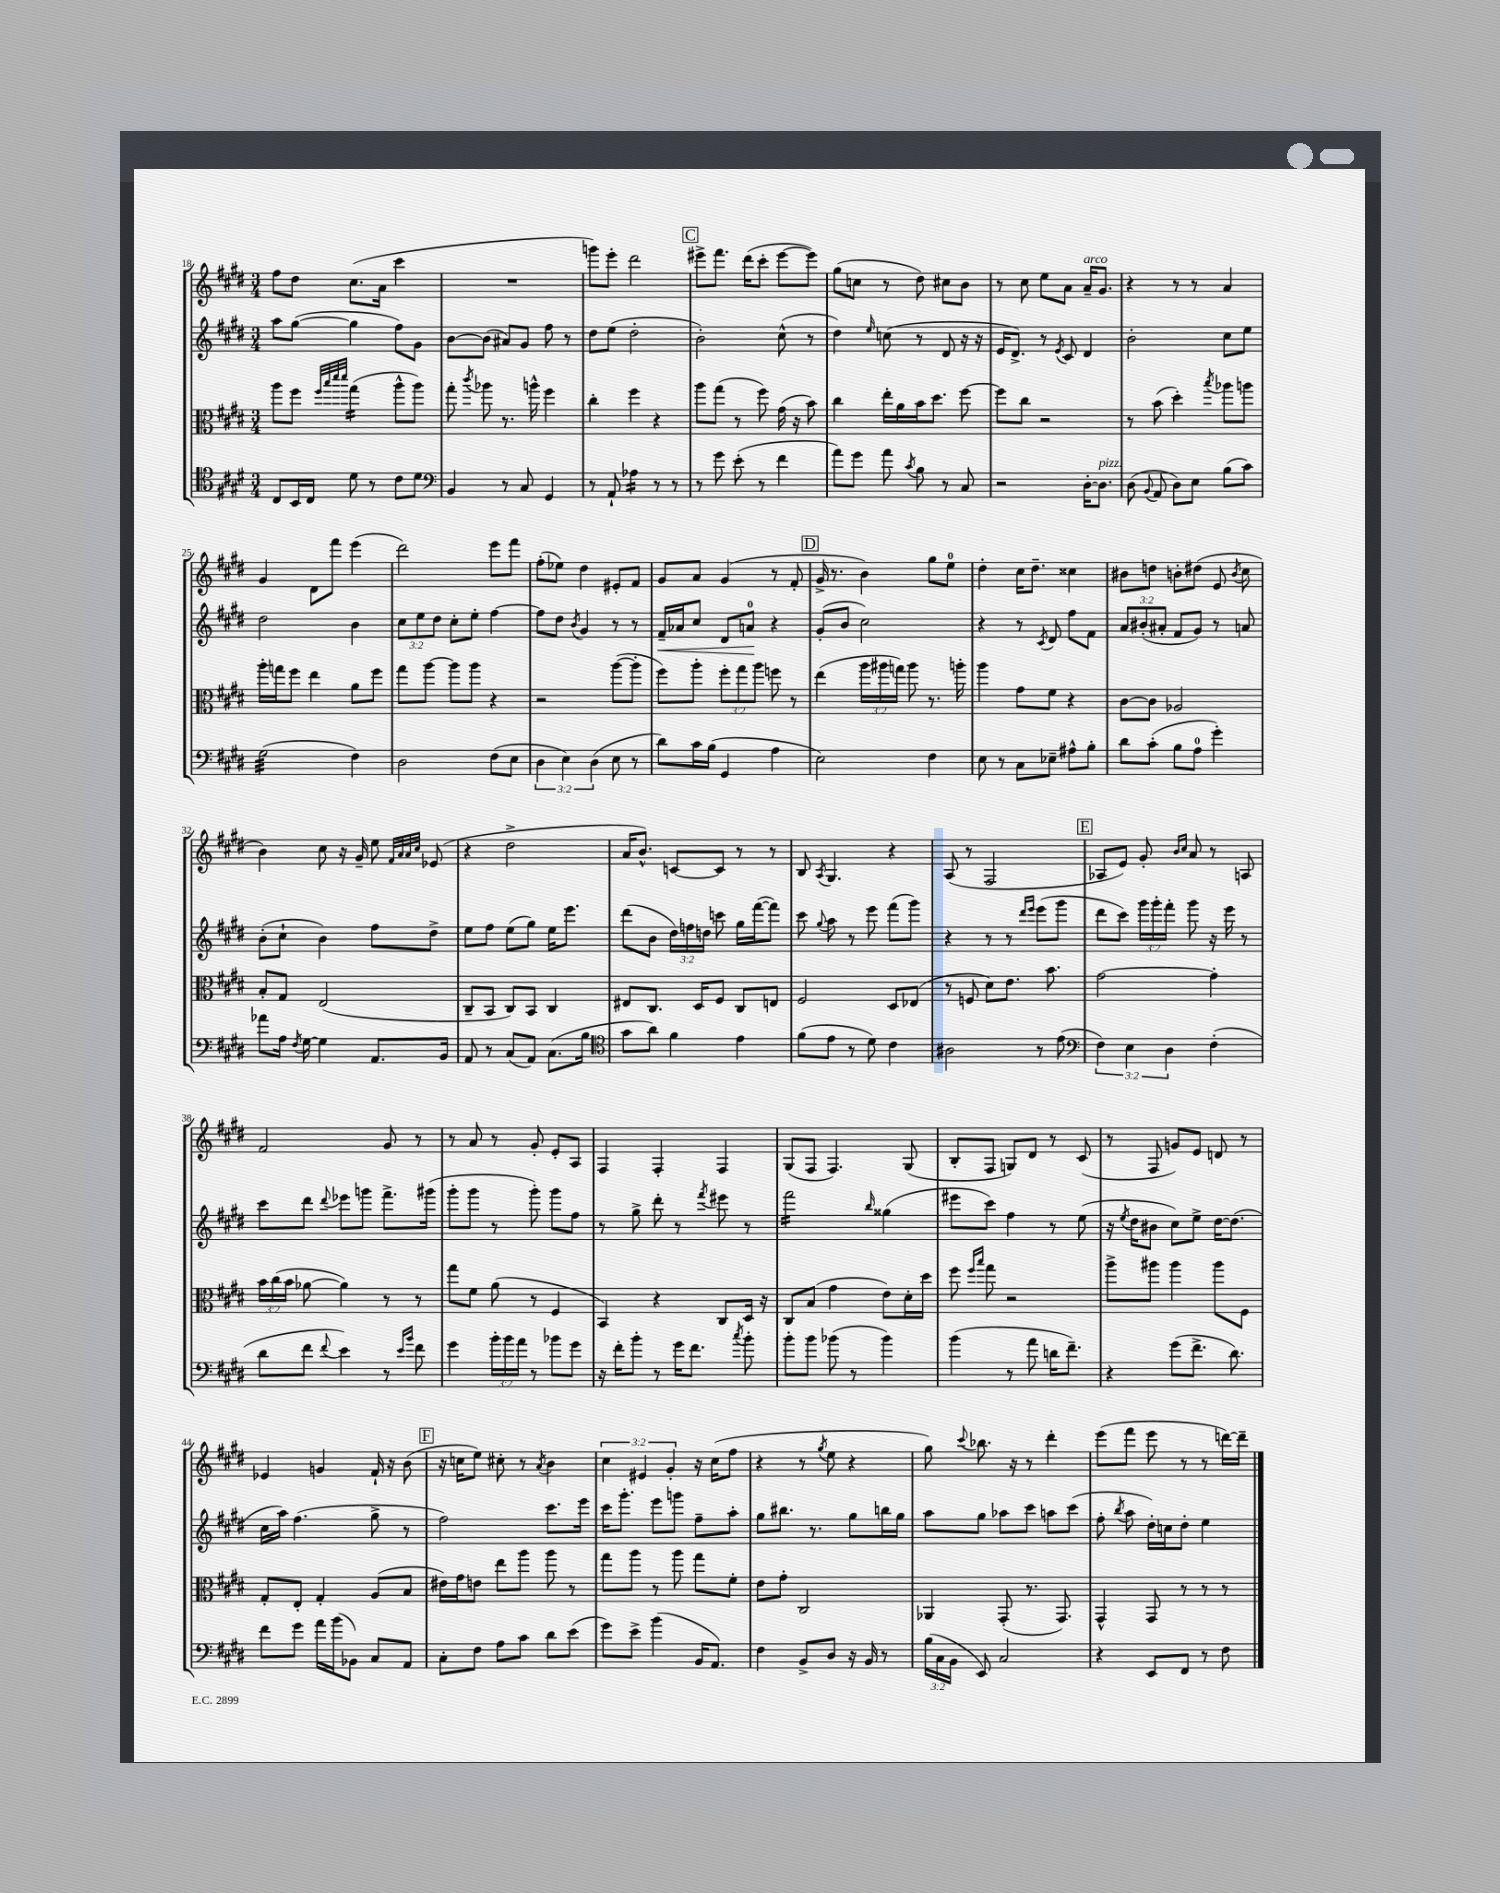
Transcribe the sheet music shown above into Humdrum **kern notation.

**kern	**kern	**kern	**kern
*staff4	*staff3	*staff2	*staff1
*clefC4	*clefC3	*clefG2	*clefG2
*k[f#c#g#d#]	*k[f#c#g#d#]	*k[f#c#g#d#]	*k[f#c#g#d#]
*M3/4	*M3/4	*M3/4	*M3/4
8C#	8aa	8aa	8ff#
16BB	8ff#	([8gg#	8dd#
16C#	.	.	.
.	32qqff#	.	.
.	32qqbb	.	.
.	32qqddd#	.	.
.	32qqddd#	.	.
8d#	(4gg#	4gg#]	(8.cc#
8r	.	.	.
.	.	.	16a
8c#	8aa^^	8ff#)	4ccc#
8d#	8aa)	8g#	.
=	=	=	=
*clefF4	*	*	*
4BB	8gg#'	[8b	2.r
.	8qccc#	.	.
.	8aa-	(8b]	.
8r	8.r	8a#)	.
8C#	.	8g#	.
.	16aa^^	.	.
4GG#	4ff#	8ff#	.
.	.	8r	.
=	=	=	=
8r	4cc#'	8dd#	8ggg)
8AA`	.	(8ee	8eee'
4A-	4ff#	2dd#'	2ddd#
8r	4r	.	.
8r	.	.	.
=	=	=	=
8r	8aa	2b')	8eee#^
8g#	(8gg#	.	8.fff#
(8e'	8r	.	.
.	.	.	(16ddd#
8r	8ff#)	.	8ccc#'
4f#	(16g#	(8cc#^^	[8eee#
.	16r	.	.
.	8b)	8r	8eee#])
=	=	=	=
8a)	4cc#	4dd#)	(8gg#
8g#	.	.	8cc
.	.	16qqee	.
8a	16ee'	(8cc	8r
.	16a	.	.
8qc#	.	.	.
8B	16b	8r	8dd#)
.	8.dd#	.	.
8r	.	8d#	8cc#
8C#	[8ff#	16r	8b
.	.	16r	.
=	=	=	=
2r	8ff#]	16e	8r
.	.	8.d#^)	.
.	8cc#	.	8cc#
.	2r	8r	8ee
.	.	8qe	.
.	.	8c#	8a
[16D#'	.	4d#	16a~
8.D#]	.	.	8.g#
=	=	=	=
(8D#	8r	2b'	4r
8qqBB	.	.	.
8AA	(8b	.	.
8D#)	4dd#')	.	8r
8E	.	.	8r
.	8qbb	.	.
(8B	8aa-	8cc#	4a
8c#)	8aa	8ee	.
=	=	=	=
(2G#	16aa'	2dd#	4g#
.	16gg	.	.
.	8ff#	.	.
.	4ee	.	8d#
.	.	.	8fff#
4F#)	8a	4b	(4eee
.	8ff#	.	.
=	=	=	=
2D#	8gg#	12cc#	2ddd#)
.	.	12ee	.
.	[8aa	.	.
.	.	12dd#	.
.	8aa]	8cc#'	.
.	8aa	8ee'	.
(8F#	4r	[4ff#	8eee
8E	.	.	8fff#
=	=	=	=
6D#	2r	8ff#]	(8ff#'
.	.	8dd#	8ee-)
6E)	.	.	.
.	.	8qb	.
.	.	4g#	4dd#
(6D#	.	.	.
8E	([8aa	8r	8e#'
8r	8aa']	8r	8f#
=	=	=	=
8d#)	8ff#)	16f#~	8g#
.	.	16a-	.
16c#	8aa'	8cc#	8a
(16B	.	.	.
4GG#	12ff#'	8d#	(4g#
.	12gg#	.	.
.	.	8a	.
.	12aa	.	.
4A	8ff	4r	8r
.	8r	.	8f#'
=	=	=	=
2E)	(4ee	(8g#'	16g#^
.	.	.	8.r
.	.	8b	.
.	24aa	2cc#)	4b)
.	24aa#	.	.
.	24gg)	.	.
.	8aa#	.	.
4F#	8.r	.	8gg#
.	.	.	8ee
.	16aa'	.	.
=	=	=	=
8E	4aa	4r	4dd#'
8r	.	.	.
8C#	8g#	8r	16cc#
.	.	.	8.dd#~
.	.	8qc#	.
8E-~	8f#	8d#	.
8A#^^	4r	8ff#	4cc##
8B'	.	8f#	.
=	=	=	=
8d#	[8c#	12a	8b#
.	.	(12b#'	.
(8c#'	8c#]	.	8dd
.	.	12a#'	.
8B	2A-	8f#	8b'
8A	.	8g#)	(8dd#
4g#')	.	8r	8e
.	.	.	8qb
.	.	8a	8cc#
=	=	=	=
8a-	8B'	(8b'	4b)
16A	8G#	8cc#`	.
8qF#	.	.	.
[16G#	.	.	.
4G#]	(2E	4b)	8cc#
.	.	.	16r
.	.	.	16g#~
8.AA	.	8ff#	8ee
.	.	.	32qqf#
.	.	.	32qqa
.	.	.	32qqa
.	.	.	32qqcc#
.	.	8dd#^	(8e-
16BB	.	.	.
=	=	=	=
8AA	8C#~	8ee	4r
8r	8BB	8ff#	.
(8C#	8C#)	(8ee	2dd#^
8AA)	8BB	8gg#)	.
(8.C#	4C#	16ee	.
.	.	8.eee	.
16B	.	.	.
=	=	=	=
*clefC4	*	*	*
8g#	8E#	(8ddd#	16a
.	.	.	8.b^^)
8a)	8.C#	8b	.
4f#	.	24dd#)	[8c
.	.	24ff	.
.	16D#	.	.
.	.	24dd	.
.	8F#	8ccc	8c]
4e	8C#	16gg#	8r
.	.	([16fff#	.
.	8E	8fff#])	8r
=	=	=	=
(8f#	2F#	8ccc#	8B
.	.	8qqgg#	8qA
8e	.	8aa	4.G#
8r	.	8r	.
8d#)	.	8eee	.
4c#	8D#	(8fff#	4r
.	(8E-	8ggg#)	.
=	=	=	=
2A#	8r	4r	(8A
.	8F	.	8r
.	8d#)	8r	2F#
.	8.e	8r	.
.	.	16qqddd#	.
.	.	16qqeee	.
8r	.	(8eee	.
.	8.b	.	.
(8e	.	8ggg#	.
=	=	=	=
*clefF4	*	*	*
6F#)	[2g#	8ddd#	8A-
.	.	8ccc#)	8e)
6E	.	.	.
.	.	24ggg#	8g#'
.	.	24ggg#'	.
6D#	.	24fff#'	.
.	.	.	16qqb
.	.	.	16qqcc#
.	.	8ggg#	8a
(4F#'	4g#']	16r	8r
.	.	16eee	.
.	.	8r	8A
=	=	=	=
8d#	24b	8ccc#	2f#
.	(24cc#	.	.
.	24b	.	.
8f#	[8a-	8ddd#	.
8qqf#	.	8qqddd#	.
4e)	4a-])	8eee-	.
.	.	8ggg	.
8r	8r	8.fff#^	8g#
16qqe	.	.	.
16qqb	.	.	.
8f#	8r	.	8r
.	.	(16ggg#	.
=	=	=	=
4g#	8gg#	8ggg#'	8r
.	8f#	8ggg#	8a
24b'	(8a	8r	8r
24b	.	.	.
24a	.	.	.
8r	8r	8ggg#')	8g#'
8b-	4F#	8ggg#	8e'
8g#	.	8ff#	8A
=	=	=	=
16r	4BB)	8r	4F#
16f#'	.	.	.
8b'	.	8gg#^	.
8r	4r	8ddd#'	4F#'
16g#	.	8r	.
8.f#	.	.	.
.	.	8qfff#	.
.	8C#	8eee#	4F#
8qcc#	.	.	.
8b'	16D#	8r	.
.	16r	.	.
=	=	=	=
8b'	8C#	2fff#	(8G#
8b	(8B	.	8F#
(8b-	4g#	.	4.F#)
8r	.	.	.
.	.	16qqbb	.
4b-)	8e)	(4gg##	.
.	16d#'	.	(8G#
.	16dd#	.	.
=	=	=	=
(4b	8ff#	8eee#	8B'
.	16qqff#	.	.
.	16qqbb	.	.
.	8gg#	8ccc#)	8F#
8r	2r	4ff#	8G)
8a	.	.	8d#
16d	.	8r	8r
8.f#~)	.	.	.
.	.	(8ee	(8c#
=	=	=	=
4r	8aa^	16r	8r
.	.	8qee	.
.	.	16dd#	.
.	8aa#	8b#	8F#
(8g#	4aa#	8cc#)	8g)
8.f#^	.	8ee^	8e
.	8aa#	[16dd#	8d
8.d#)	.	(8.dd#]	.
.	8F#	.	8r
=	=	=	=
8f#	8G#'	16cc#	4e-
.	.	16aa)	.
8g#	8E'	(4.ff#	.
16a	4G#'	.	4g
(16b	.	.	.
8BB-)	.	.	.
8C#	(8A	8gg#^	16f#`
.	.	.	16r
8AA	8B	8r	(8b
=	=	=	=
8C#'	16e#)	2ff#)	16r
.	16g#	.	16cc
8F#	8e	.	8ee)
8A	8ee	.	8cc#'
8c#	8aa	.	8r
.	.	.	8qa
8d#	8aa	8.ccc#	4b
(8e	8r	.	.
.	.	16eee	.
=	=	=	=
8g#)	8gg#	16ccc#	6cc#
.	.	8.ggg#'	.
8e^	8aa	.	.
.	.	.	6e#
(4b	8r	8eee	.
.	.	.	6g#'
.	8aa	8ggg	.
16BB	8gg#	8ff#~	16r
8.AA)	.	.	(16cc#
.	8f#'	8aa'	8ff#
=	=	=	=
4F#	8e	8gg#	4r
.	8g#'	8.bb#	.
8BB^	2C#	.	8r
.	.	8.r	.
.	.	.	8qgg#
8D#	.	.	8ee
16r	.	8gg#	4r
16BB	.	.	.
8r	.	16bb	.
.	.	16gg#	.
=	=	=	=
(24B	4AA-	8aa	8gg#)
24C#	.	.	.
24BB	.	.	.
.	.	.	8qqccc#
8EE)	.	8gg#	8.bb-
2C#	(8GG#'	8aa-	.
.	.	.	16r
.	8.r	8ccc#	8r
.	.	8aa	4ddd#'
.	8.GG#)	.	.
.	.	(8ccc#	.
=	=	=	=
4r	4GG#^^	8ff#'	(8eee
.	.	8qbb	.
.	.	8aa	8fff#
8EE	8GG#	16dd#')	8eee
.	.	16cc	.
8FF#	8r	8dd#'	8r
8r	8r	4ee	8r
8F#	8r	.	[16ddd)
.	.	.	16ddd~]
==	==	==	==
*-	*-	*-	*-
